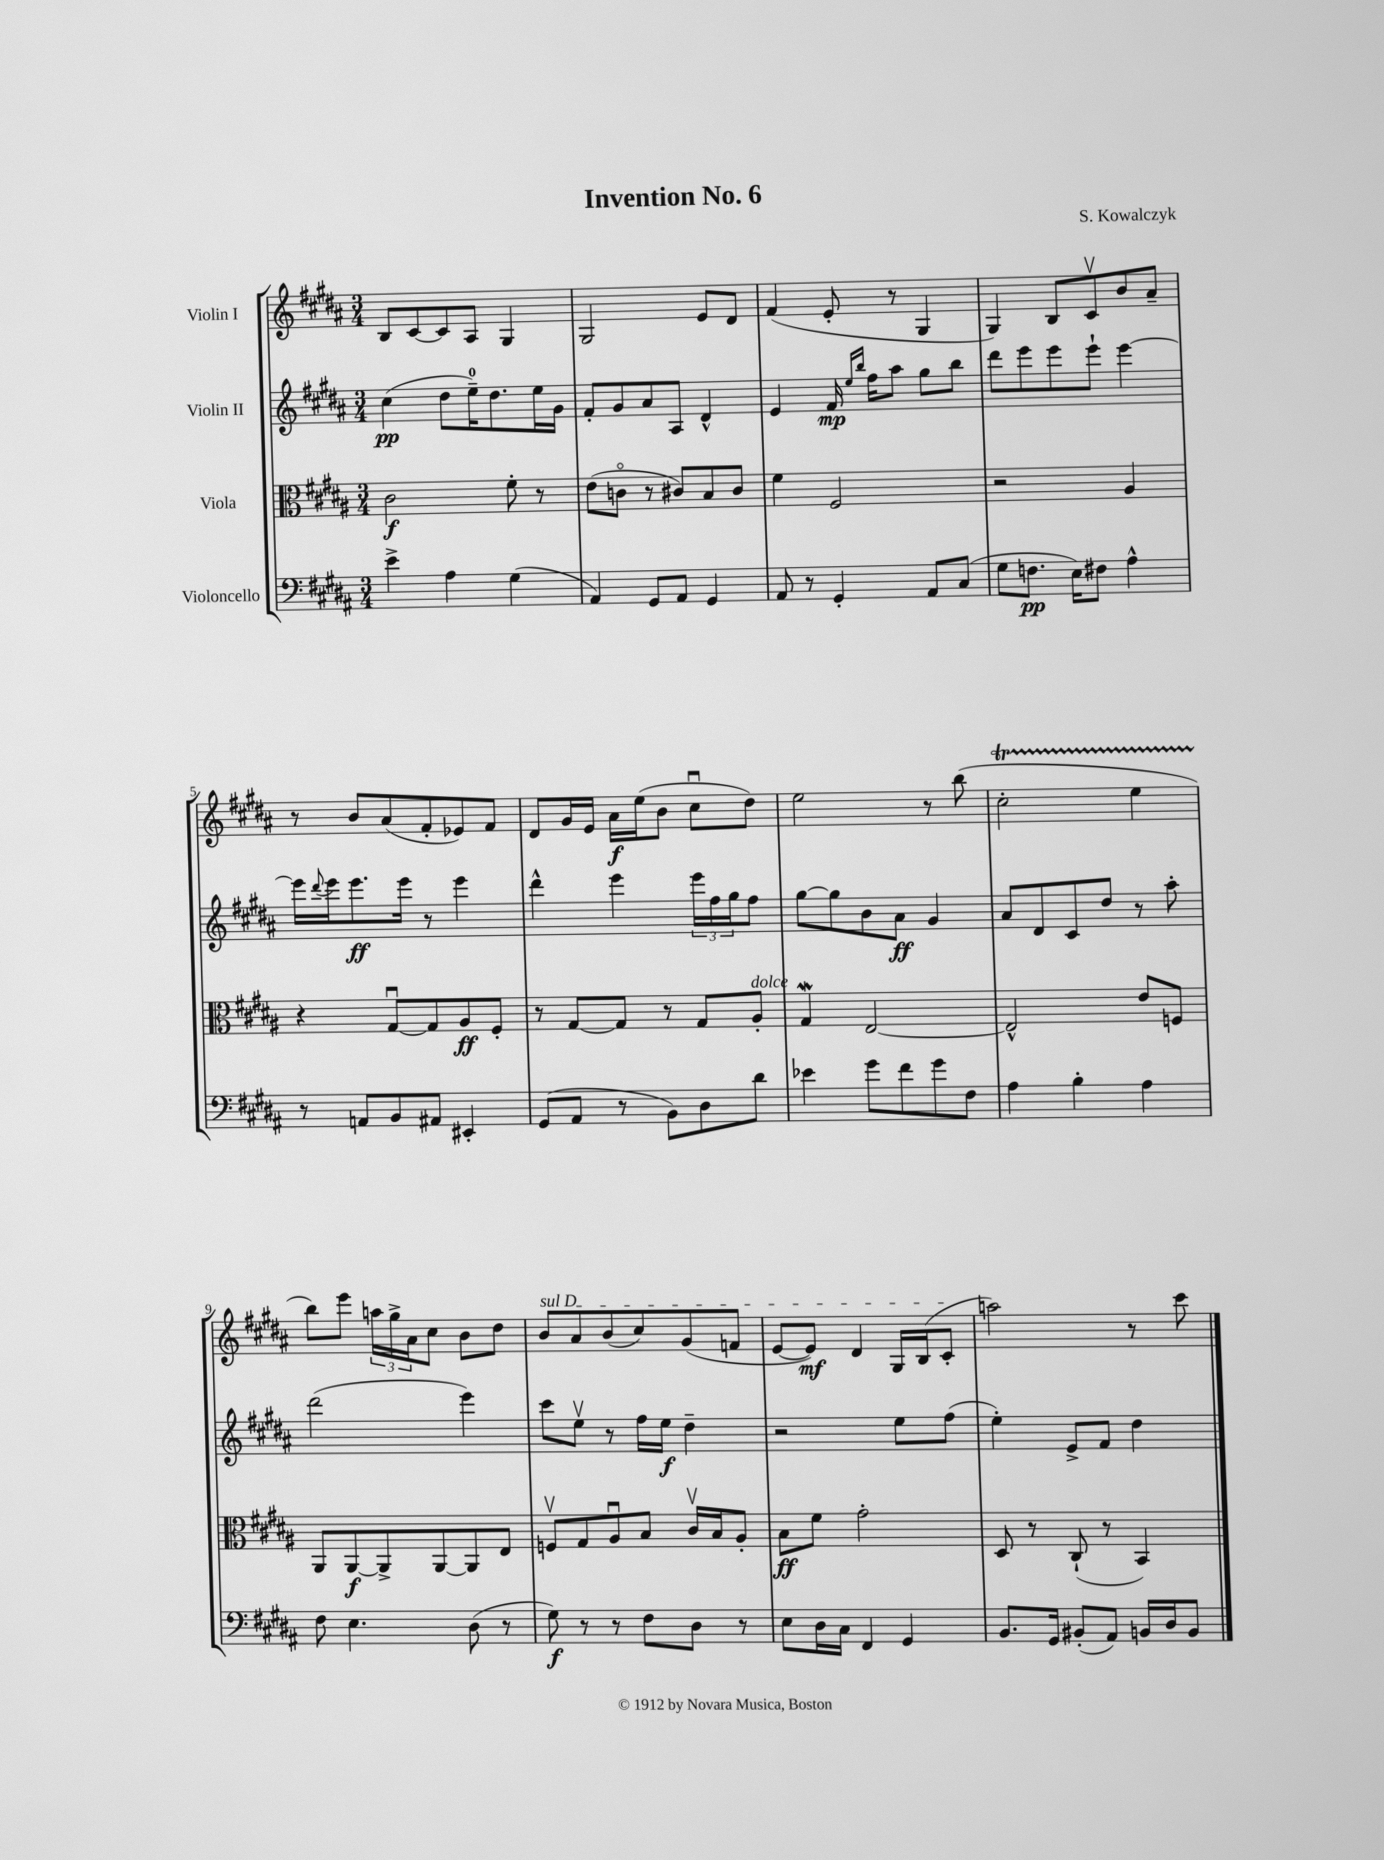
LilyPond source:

\header { title = "Invention No. 6" composer = "S. Kowalczyk" }
<<
\new StaffGroup <<
\new Staff = "s0" \with { instrumentName = "Violin I" } {
    \clef treble \key b \major \numericTimeSignature \time 3/4
    b8 cis'8~ cis'8 ais8 gis4 |
    gis2 e'8 dis'8 |
    fis'4( e'8-. r8 gis4 |
    gis4) b8 cis'8\upbow b'8 ais'8-- |
    r8 b'8 ais'8( fis'8-. ees'8) fis'8 |
    dis'8 gis'16 e'16 ais'16\f e''16( b'8 cis''8\downbow dis''8) |
    e''2 r8 b''8( |
    cis''2-.\startTrillSpan e''4 |
    b''8\stopTrillSpan) e'''8 \tuplet 3/2 { a''16 gis''16-> ais'16 } cis''8 b'8 dis''8 |
    \once \override TextSpanner.bound-details.left.text = \markup { \italic "sul D" } b'8\startTextSpan ais'8 b'8( cis''8) gis'8( f'8 |
    e'8~ e'8\mf) dis'4 gis16 b16( cis'8-.\stopTextSpan |
    a''2) r8 cis'''8 \bar "|." |
}
\new Staff = "s1" \with { instrumentName = "Violin II" } {
    \clef treble \key b \major \numericTimeSignature \time 3/4
    cis''4\pp( dis''8 e''16-0--) dis''8. e''16 gis'16 |
    fis'8-. gis'8 ais'8 ais8 dis'4-^ |
    e'4 fis'16\mp \grace { e''16 b''16 } fis''16 ais''8 gis''8 b''8 |
    dis'''8 e'''8 e'''8 e'''8-! e'''4~ |
    e'''16 \appoggiatura { dis'''8 } e'''16 e'''8.\ff e'''16 r8 e'''4 |
    dis'''4-^ e'''4 \tuplet 3/2 { e'''16 fis''16 gis''16 } fis''8 |
    gis''8~ gis''8 b'8 ais'8\ff gis'4 |
    ais'8 dis'8 cis'8 dis''8 r8 ais''8-. |
    dis'''2( e'''4) |
    cis'''8 e''8\upbow r8 fis''16 e''16\f dis''4-- |
    r2 e''8 fis''8( |
    e''4-.) e'8-> fis'8 dis''4 \bar "|." |
}
\new Staff = "s2" \with { instrumentName = "Viola" } {
    \clef alto \key b \major \numericTimeSignature \time 3/4
    cis'2\f fis'8-. r8 |
    e'8( c'8\flageolet r8 cis'8) b8 cis'8 |
    fis'4 fis2 |
    r2 ais4 |
    r4 gis8~\downbow gis8 ais8\ff fis8-. |
    r8 gis8~ gis8 r8 gis8 ais8-.^\markup { \italic "dolce" } |
    gis4\mordent e2~ |
    e2-^ e'8 f8 |
    ais,8 ais,8~\f ais,8-> ais,8~ ais,8 e8 |
    f8\upbow gis8 ais8\downbow b8 cis'16\upbow b16 ais8-. |
    b8\ff fis'8 gis'2-. |
    dis8 r8 cis8-!( r8 b,4) \bar "|." |
}
\new Staff = "s3" \with { instrumentName = "Violoncello" } {
    \clef bass \key b \major \numericTimeSignature \time 3/4
    e'4-> ais4 gis4( |
    ais,4) gis,8 ais,8 gis,4 |
    ais,8 r8 gis,4-. ais,8 cis8( |
    gis8 f8.\pp e16) fis8 ais4-^ |
    r8 a,8 b,8 ais,8 eis,4-. |
    gis,8( ais,8 r8 b,8) dis8 dis'8 |
    ees'4 gis'8 fis'8 gis'8 fis8 |
    ais4 b4-. ais4 |
    fis8 e4. dis8( r8 |
    gis8\f) r8 r8 fis8 dis8 r8 |
    e8 dis16 cis16 fis,4 gis,4 |
    b,8. gis,16 bis,8-.( ais,8) b,16 dis16 b,8 \bar "|." |
}
>>
>>
